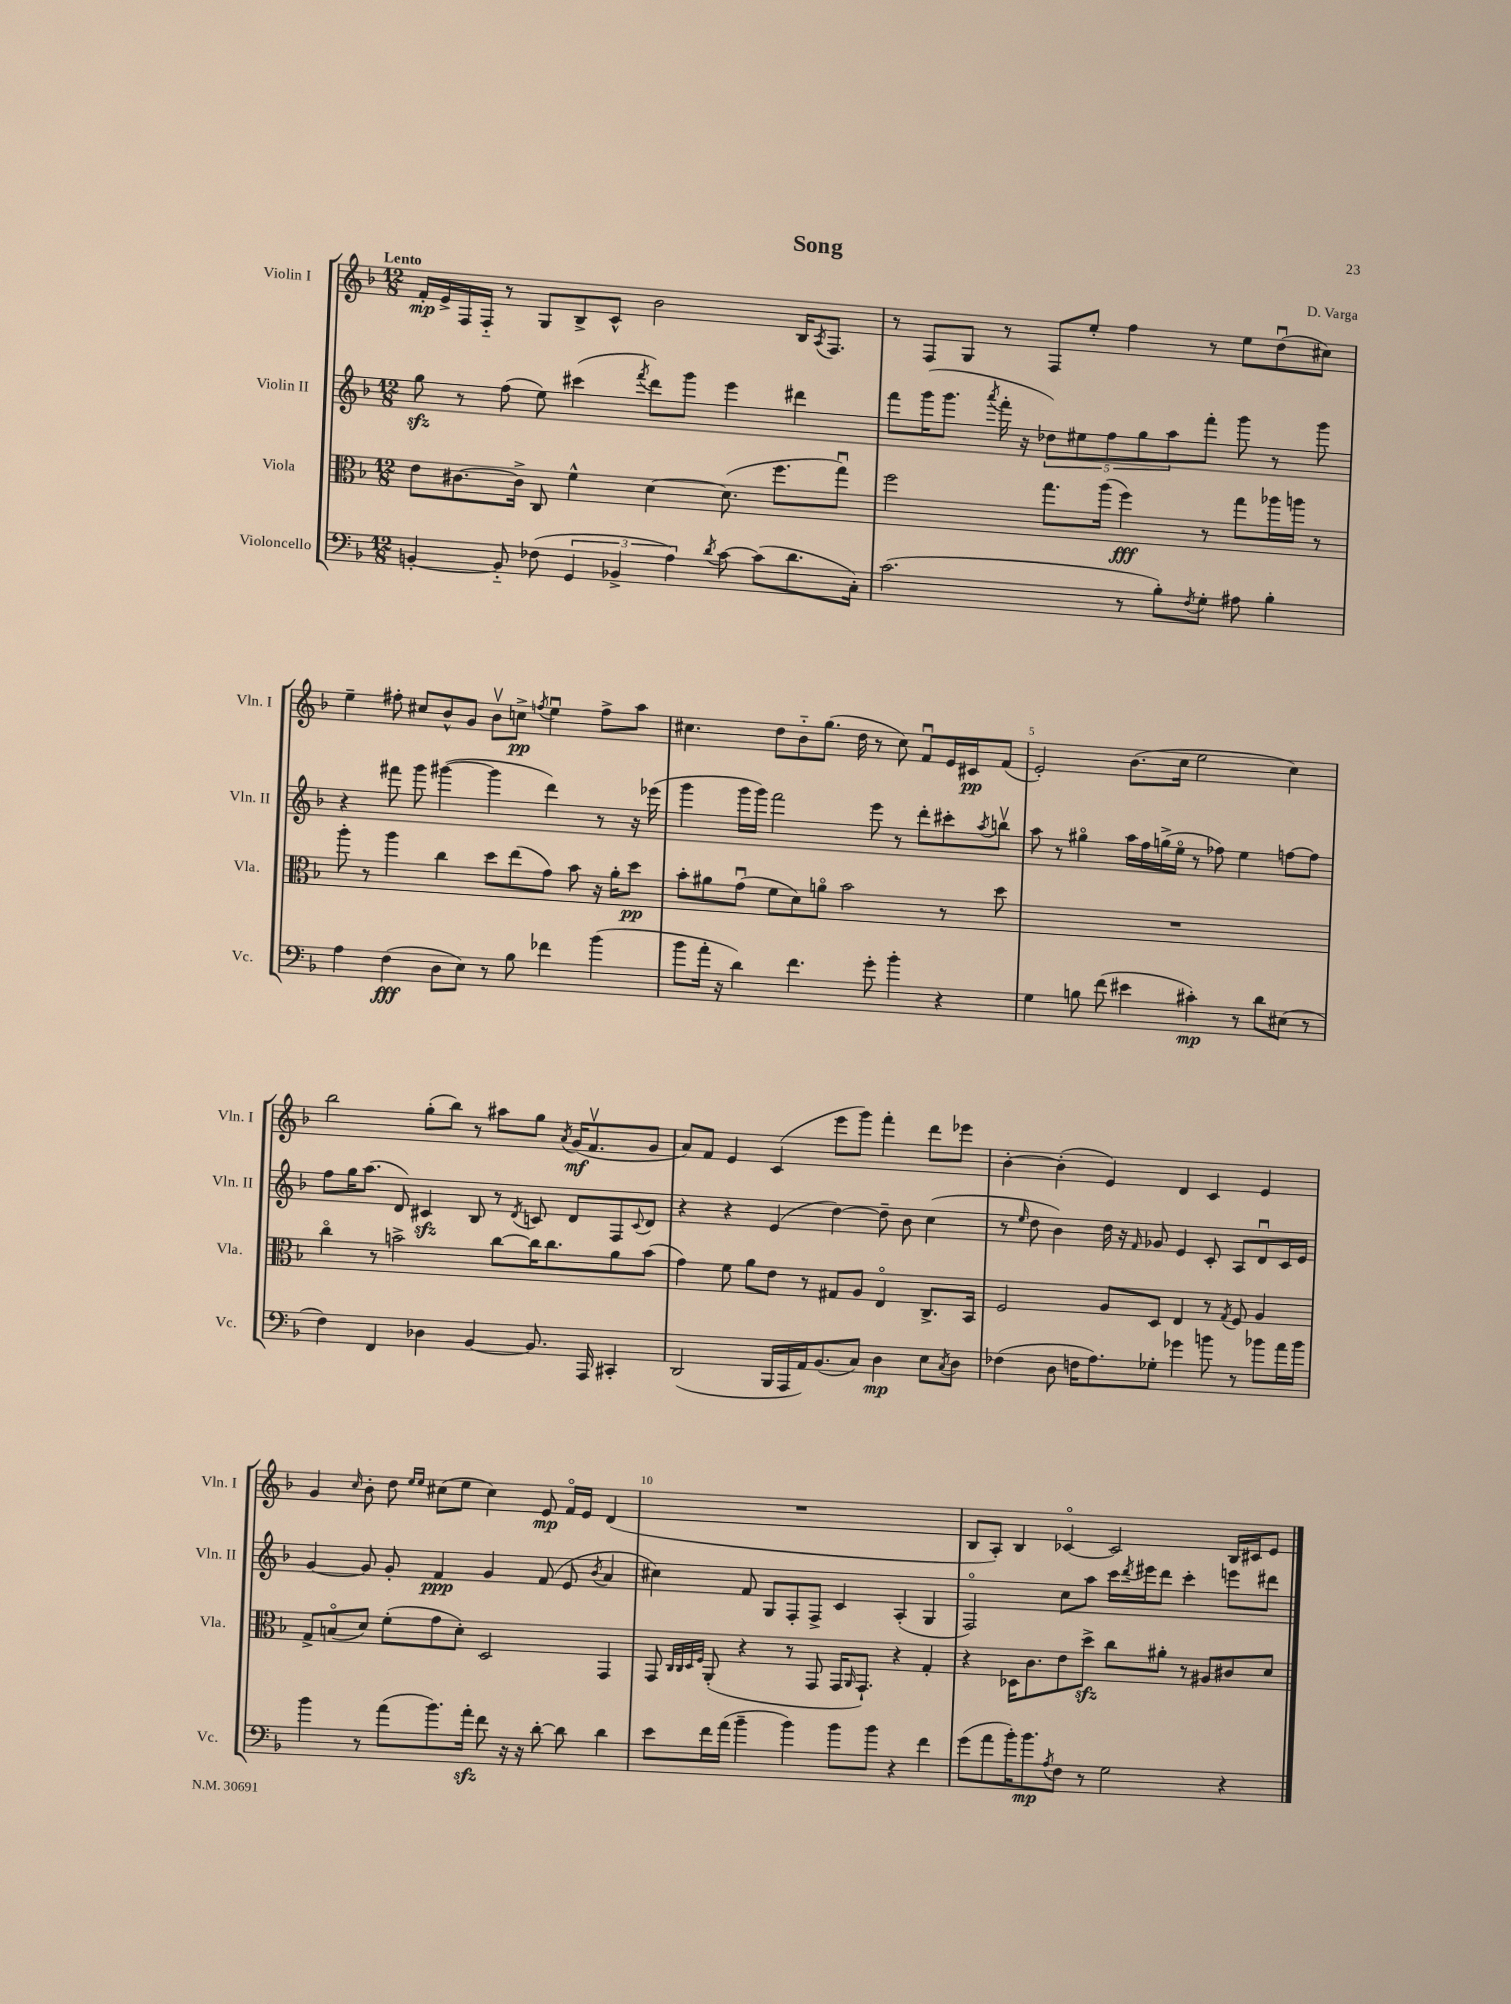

**kern	**dynam	**kern	**dynam	**kern	**dynam	**kern	**dynam
*part4	*part4	*part3	*part3	*part2	*part2	*part1	*part1
*staff4	*staff4	*staff3	*staff3	*staff2	*staff2	*staff1	*staff1
*I"Violoncello	*	*I"Viola	*	*I"Violin II	*	*I"Violin I	*
*I'Vc.	*	*I'Vla.	*	*I'Vln. II	*	*I'Vln. I	*
*clefF4	*	*clefC3	*	*clefG2	*	*clefG2	*
*k[b-]	*	*k[b-]	*	*k[b-]	*	*k[b-]	*
*M12/8	*	*M12/8	*	*M12/8	*	*M12/8	*
=1	=1	=1	=1	=1	=1	=1	=1
!	!	!	!	!	!	!LO:TX:a:B:t=Lento	!
[4BBn'/	.	8e\L	.	8ggzz\	.	16f'/LL	mp
.	.	.	.	.	.	16e^/	.
.	.	[8.c#X\	.	8r	.	16F/	.
.	.	.	.	.	.	16F/JJ	.
8BB/]	.	.	.	(8ff\	.	8r	.
.	.	16c#^\Jk]	.	.	.	.	.
(8F-X\	.	8C/	.	8ee\)	.	8G/L	.
6GG/	.	4f^^\	.	(4ccc#X\	.	8B-^/	.
.	.	.	.	.	.	8c^^/J	.
6BB-X^/	.	.	.	.	.	.	.
.	.	.	.	8qfff/	.	.	.
.	.	[4d\	.	8ddd\L)	.	2b-\	.
6A\)	.	.	.	.	.	.	.
.	.	.	.	8ggg\J	.	.	.
8qd/	.	.	.	.	.	.	.
[8c\	.	(8.d\]	.	4eee\	.	.	.
(8c\L]	.	.	.	.	.	.	.
.	.	8.ff\L	.	.	.	.	.
8.d\	.	.	.	4ddd#X\	.	16B-/KL	.
.	.	.	.	.	.	8qA/	.
.	.	.	.	.	.	8.F/J	.
.	.	8ggu\J)	.	.	.	.	.
16C'\Jk)	.	.	.	.	.	.	.
=2	=2	=2	=2	=2	=2	=2	=2
(2.c\	.	2ff\	.	8fff\L	.	8r	.
.	.	.	.	(16ggg\K	.	8F/L	.
.	.	.	.	8.ggg\J	.	.	.
.	.	.	.	.	.	8G/J	.
.	.	.	.	8qaaa/	.	.	.
.	.	.	.	16fff'\	.	8r	.
.	.	.	.	16r	.	.	.
.	.	8.gg\L	.	10dd-X\L)	.	8F/L	.
.	.	.	.	10ee#X\	.	.	.
.	.	.	.	.	.	8ee'/J	.
.	.	(16aa\Jk	.	.	.	.	.
.	.	.	.	10ff\	.	.	.
8r	.	4ff\)	fff	.	.	4ff\	.
.	.	.	.	10gg\	.	.	.
8B-'\L)	.	.	.	.	.	.	.
.	.	.	.	10aa\	.	.	.
8qF/	.	.	.	.	.	.	.
8G'\J	.	8r	.	8fff'\J	.	8r	.
8A#X\	.	8gg\L	.	8ggg\	.	8ee\L	.
4B-'\	.	16aa-X\L	.	8r	.	(8ddu\	.
.	.	16aan\JJ	.	.	.	.	.
.	.	8r	.	8ggg\	.	8cc#X\J)	.
!!LO:LB:g=z
=3	=3	=3	=3	=3	=3	=3	=3
4A\	.	8aa'\	.	4r	.	4ee~\	.
.	.	8r	.	.	.	.	.
(4F\	fff	4aa\	.	8fff#X\	.	8ff#X'\	.
.	.	.	.	8ggg\	.	8cc#X/L	.
8D\L	.	4cc\	.	([4ggg#X\	.	8b-^^/	.
8E\J)	.	.	.	.	.	8g/J	.
8r	.	8dd\L	.	4ggg#\]	.	8b-v\L	.
8B-\	.	(8ee\	.	.	.	8ccn^\J	pp
.	.	.	.	.	.	8qffn/	.
4f-X\	.	8g\J)	.	4ddd\)	.	4eeu\	.
.	.	8b-\	.	.	.	.	.
(4b-\	.	16r	.	8r	.	8ff^\L	.
.	.	16a'\KL	.	.	.	.	.
.	.	8dd\J	pp	16r	.	8aa\J	.
.	.	.	.	(16eee-X\	.	.	.
=4	=4	=4	=4	=4	=4	=4	=4
8b-\L	.	8b-'\L	.	4ggg\	.	4.cc#X\	.
16a'\Jk	.	8a#X\	.	.	.	.	.
16r	.	.	.	.	.	.	.
4d\)	.	(8gu\J	.	16ggg\LL	.	.	.
.	.	.	.	16ggg\JJ)	.	.	.
.	.	8f\L	.	2fff\	.	8dd\L	.
4.f\	.	8d\)	.	.	.	8b-\	.
.	.	8an\J	.	.	.	(8.gg\J	.
.	.	2b-\	.	.	.	.	.
.	.	.	.	.	.	16dd\	.
8g'\	.	.	.	8eee\	.	8r	.
4b-'\	.	.	.	8r	.	8cc#\)	.
.	.	.	.	8ddd'\L	.	8fu/L	.
4r	.	8r	.	8ccc#X'\	.	16e/L	.
.	.	.	.	.	.	16c#X/J	pp
.	.	.	.	8qaa/	.	.	.
.	.	8dd\	.	8bbnv\J	.	(8f/J	.
=5	=5	=5	=5	=5	=5	=5	=5
4G\	.	1.r	.	8aa\	.	2e'/)	.
.	.	.	.	8r	.	.	.
8Bn\	.	.	.	4gg#X\	.	.	.
(8f\	.	.	.	.	.	.	.
4e#X\	.	.	.	16aa\LL	.	(8.b-\L	.
.	.	.	.	16ff\	.	.	.
.	.	.	.	(16ggn^\	.	.	.
.	.	.	.	16ee\JJ	.	16cc\Jk	.
4c#X'\)	mp	.	.	8r	.	2ee\	.
.	.	.	.	8ff-X\)	.	.	.
8r	.	.	.	4ee\	.	.	.
8d\L	.	.	.	.	.	.	.
(8E#X\J	.	.	.	[8ffn\L	.	4cc\)	.
8r	.	.	.	8ff\J]	.	.	.
!!LO:LB:g=z
=6	=6	=6	=6	=6	=6	=6	=6
4F\)	.	4cc\	.	8ff\L	.	2bb-\	.
.	.	.	.	16gg\K	.	.	.
.	.	.	.	(8.aa\J	.	.	.
4FF/	.	8r	.	.	.	.	.
.	.	2bn^\	.	8d/)	.	.	.
4D-X\	.	.	.	4c#Xzz/	.	(8gg'\L	.
.	.	.	.	.	.	8bb-\J)	.
[4BB-/	.	.	.	8B-/	.	8r	.
.	.	[8cc\L	.	8r	.	8aa#X\L	.
.	.	.	.	8qd/	.	.	.
8.BB-/]	.	16cc\K]	.	8cn/	.	8gg\J	.
.	.	8.cc\	.	.	.	.	.
.	.	.	.	.	.	8qa/	.
.	.	.	.	8d/L	.	(16g/KL	mf
16AAA/	.	.	.	.	.	8.fv/	.
4CC#X'/	.	8a\	.	8F/	.	.	.
.	.	.	.	8qqc/	.	.	.
.	.	(8b\J	.	8d/J	.	8g/J	.
=7	=7	=7	=7	=7	=7	=7	=7
(2DD/	.	4g\)	.	4r	.	8a/L)	.
.	.	.	.	.	.	8f/J	.
.	.	8f\	.	4r	.	4e/	.
.	.	8a\L	.	.	.	.	.
16BBB-/LL	.	8e\J	.	(4e/	.	(4c/	.
16AAA/	.	.	.	.	.	.	.
16AA/J)	.	8r	.	.	.	.	.
(8.BB-/	.	.	.	.	.	.	.
.	.	8G#X/L	.	[4dd\)	.	8eee\L	.
8C/J)	.	8A/J	.	.	.	8ggg\J)	.
4D\	mp	4E/	.	8dd~\]	.	4fff'\	.
.	.	.	.	8b-\	.	.	.
8E\L	.	8.C^/L	.	(4cc\	.	8ddd\L	.
8qC/	.	.	.	.	.	.	.
8D\J	.	.	.	.	.	8eee-X\J	.
.	.	16BB-/Jk	.	.	.	.	.
=8	=8	=8	=8	=8	=8	=8	=8
(4F-X\	.	2F/	.	8r	.	[4b-'\	.
.	.	.	.	16qqee/	.	.	.
.	.	.	.	8dd\	.	.	.
8D\	.	.	.	4b-\)	.	(4b-'\]	.
16Fn\KL	.	.	.	.	.	.	.
8.A\)	.	.	.	.	.	.	.
.	.	8A/L	.	16dd\	.	4e/)	.
.	.	.	.	16r	.	.	.
.	.	.	.	16qqf/	.	.	.
8G-X'\J	.	8D/J	.	8g-X/	.	.	.
4g-X\	.	4E/	.	4e/	.	4d/	.
8bn\	.	8r	.	8c'/	.	4c/	.
.	.	8qG/	.	.	.	.	.
8r	.	8F/	.	8A/L	.	.	.
8b-X\L	.	4A/	.	8du/	.	4e/	.
16a\L	.	.	.	16c/L	.	.	.
16b-\JJ	.	.	.	16e/JJ	.	.	.
!!LO:LB:g=z
=9	=9	=9	=9	=9	=9	=9	=9
4b-\	.	8G^/L	.	[4g/	.	4g/	.
.	.	(8Bn/	.	.	.	.	.
.	.	.	.	.	.	16qqcc/	.
8r	.	8d/J)	.	8g/]	.	8b-'\	.
(8a\L	.	(8f'\L	.	8g'/	.	8dd\	.
.	.	.	.	.	.	16qqee/LL	.
.	.	.	.	.	.	16qqee/JJ	.
8.b-\)	.	8g\	.	4f/	ppp	(8cc#X\L	.
.	.	8d'\J)	.	.	.	8ee\J	.
16azz'\Jk	.	.	.	.	.	.	.
8f\	.	2D/	.	4g/	.	4cc#\)	.
16r	.	.	.	.	.	.	.
16r	.	.	.	.	.	.	.
[8d'\	.	.	.	(8f/	.	8e/	mp
8d\]	.	.	.	8e/	.	16f/LL	.
.	.	.	.	.	.	16e/JJ	.
.	.	.	.	8qb-/	.	.	.
4d\	.	4GG/	.	4a/	.	(4d/	.
=10	=10	=10	=10	=10	=10	=10	=10
8e\L	.	8GG/	.	4cc#X\)	.	1.r	.
.	.	32qqC/LLL	.	.	.	.	.
.	.	32qqC/	.	.	.	.	.
.	.	32qqD/	.	.	.	.	.
.	.	32qqF/JJJ	.	.	.	.	.
16f\L	.	(8AA'/	.	.	.	.	.
(16a\JJ	.	.	.	.	.	.	.
4b-~\	.	4r	.	8f/	.	.	.
.	.	.	.	8G/L	.	.	.
4b-\)	.	8r	.	8F'/	.	.	.
.	.	8GG/	.	8F^/J	.	.	.
8b-\L	.	16GG/KL	.	4c/	.	.	.
.	.	16qqAA/	.	.	.	.	.
.	.	8.GG`/J)	.	.	.	.	.
8b-\J	.	.	.	.	.	.	.
4r	.	4r	.	(4A'/	.	.	.
4f\	.	4G'/	.	4G/	.	.	.
=11	=11	=11	=11	=11	=11	=11	=11
(8g\L	.	4r	.	2F/)	.	8B-/L	.
8a\	.	.	.	.	.	8A'/J)	.
16b-'\K)	.	16D-X\KL	.	.	.	4B-/	.
8.b-\	mp	8.c\	.	.	.	.	.
8qA/	.	.	.	.	.	.	.
8F\J	.	8e\	.	8cc\L	.	[4c-X/	.
8r	.	8ddzz^\J	.	8aa\J	.	.	.
2G\	.	8cc\L	.	16ccc\LL	.	2c-/]	.
.	.	.	.	8qddd/	.	.	.
.	.	.	.	16eee#X\J	.	.	.
.	.	8a#X'\J	.	8ddd\J	.	.	.
.	.	8r	.	4ccc'\	.	.	.
.	.	8A#X/L	.	.	.	.	.
4r	.	8c#X/	.	8eeen\L	.	16B-/LL	.
.	.	.	.	.	.	16c#X/J	.
.	.	8d/J	.	8ddd#X\J	.	8e/J	.
==	==	==	==	==	==	==	==
*-	*-	*-	*-	*-	*-	*-	*-
